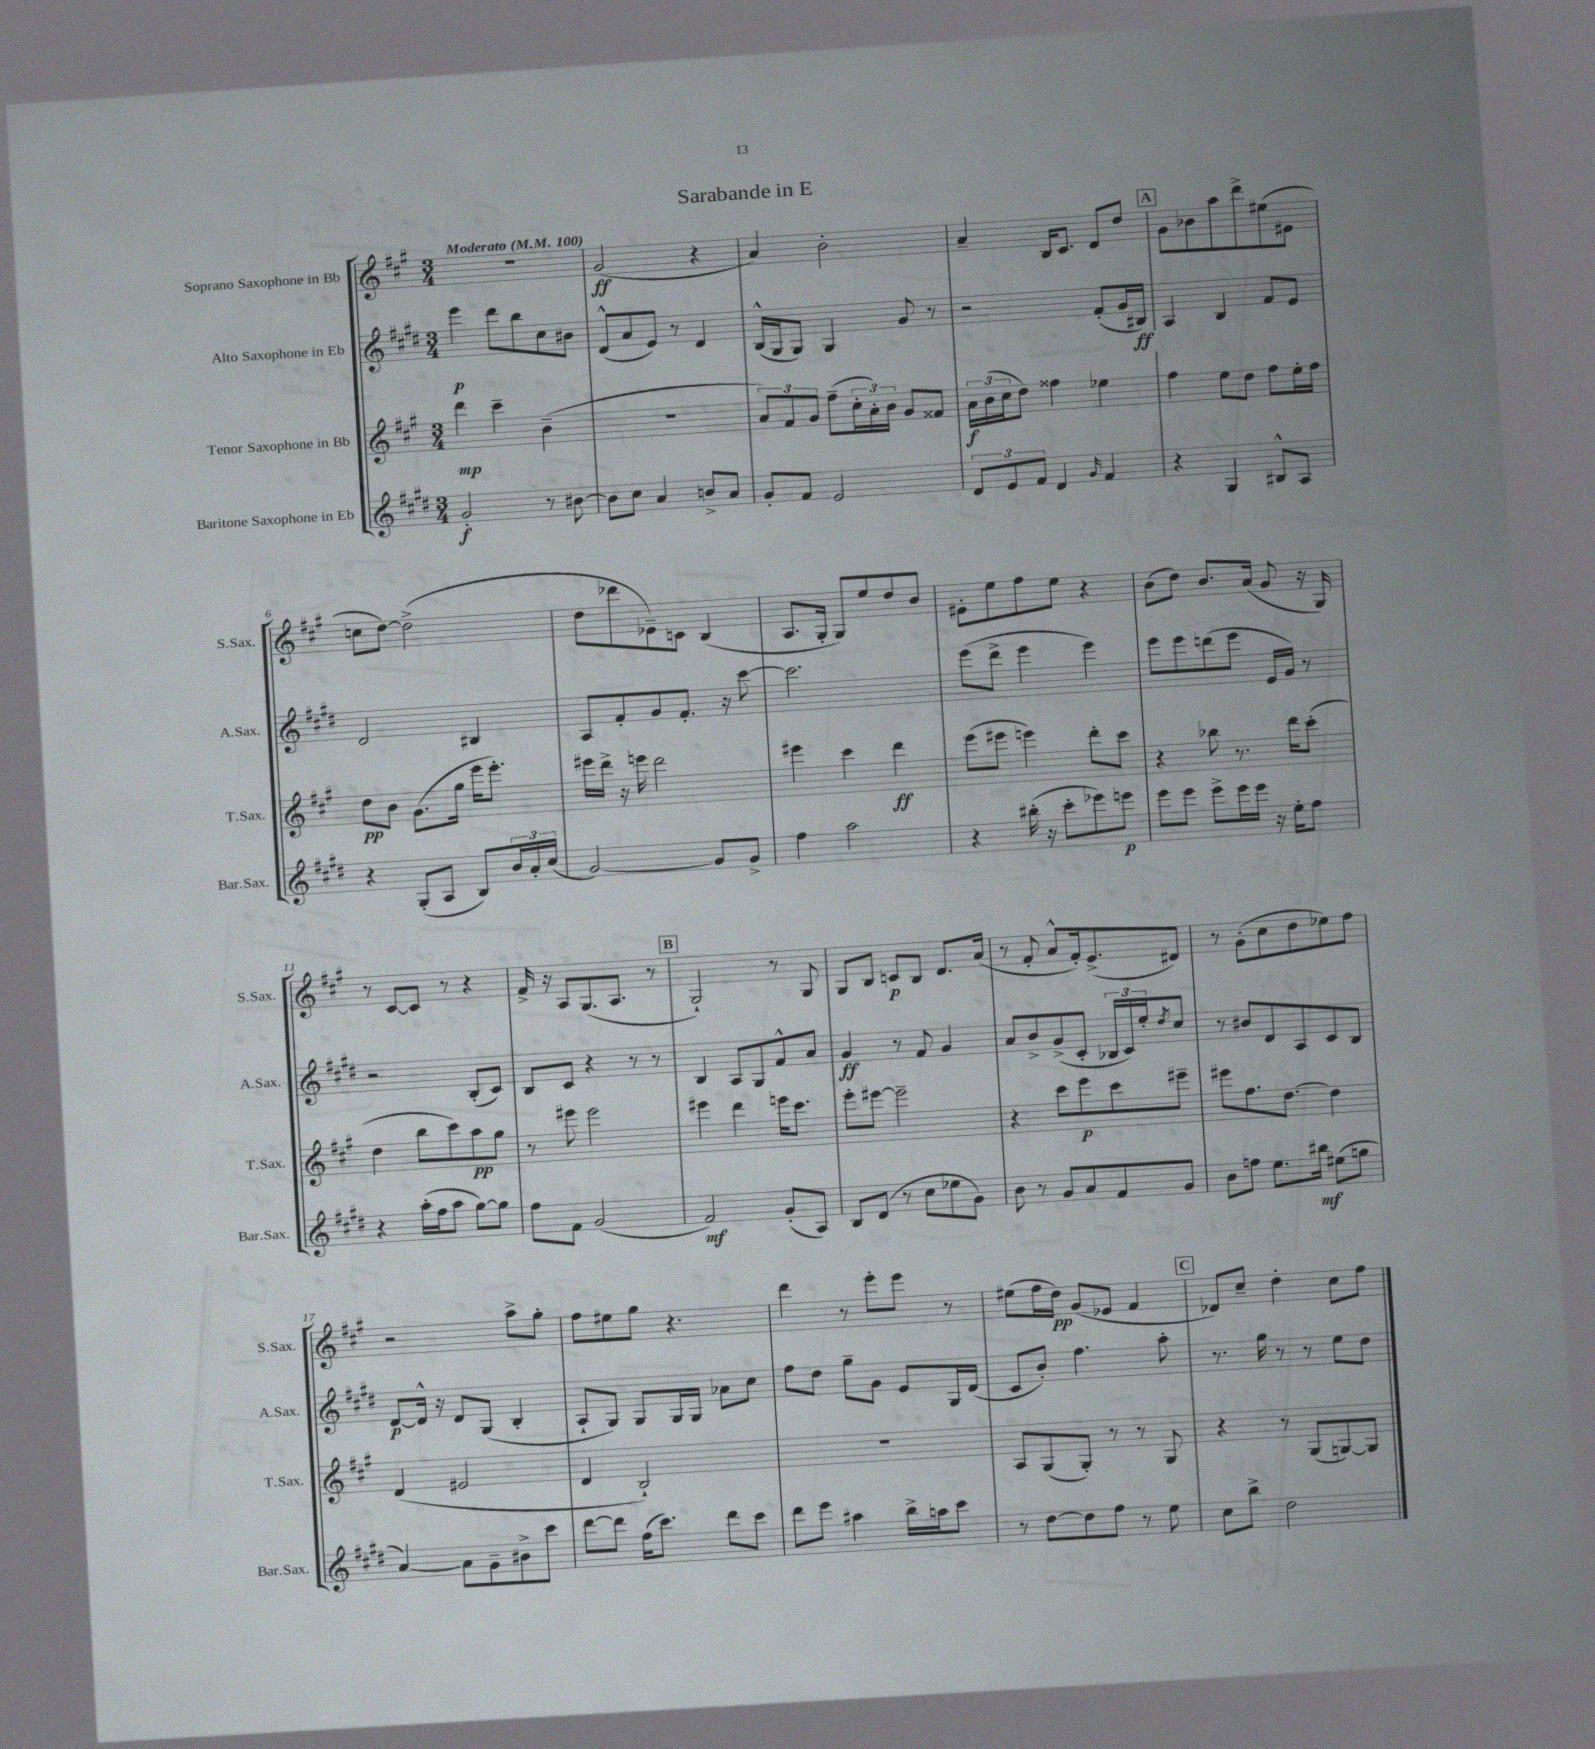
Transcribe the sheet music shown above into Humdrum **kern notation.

**kern	**dynam	**kern	**dynam	**kern	**dynam	**kern	**dynam
*part4	*part4	*part3	*part3	*part2	*part2	*part1	*part1
*staff4	*staff4	*staff3	*staff3	*staff2	*staff2	*staff1	*staff1
*I"Baritone Saxophone in Eb	*	*I"Tenor Saxophone in Bb	*	*I"Alto Saxophone in Eb	*	*I"Soprano Saxophone in Bb	*
*I'Bar.Sax.	*	*I'T.Sax.	*	*I'A.Sax.	*	*I'S.Sax.	*
*clefG2	*	*clefG2	*	*clefG2	*	*clefG2	*
*k[f#c#g#d#]	*	*k[f#c#g#]	*	*k[f#c#g#d#]	*	*k[f#c#g#]	*
*M3/4	*	*M3/4	*	*M3/4	*	*M3/4	*
*MM100	*	*MM100	*	*MM100	*	*MM100	*
=1	=1	=1	=1	=1	=1	=1	=1
!	!	!	!	!	!	!LO:TX:a:B:t=Moderato	!
2g#'/	f	4ddd\	mp	4eee\	p	2.r	.
.	.	4ccc#~\	.	8ddd#\L	.	.	.
.	.	.	.	8bb\	.	.	.
8r	.	(4b~\	.	8cc#\	.	.	.
[8b#X\	.	.	.	8b#X\J	.	.	.
=2	=2	=2	=2	=2	=2	=2	=2
8b#\L]	.	2.r	.	(8d#^^/L	.	(2g#/	ff
8cc#\J	.	.	.	8a/	.	.	.
4a/	.	.	.	8e/J)	.	.	.
.	.	.	.	8r	.	.	.
8bn^/L	.	.	.	4d#/	.	4r	.
8a/J	.	.	.	.	.	.	.
=3	=3	=3	=3	=3	=3	=3	=3
8g#'/L	.	12a/L)	.	(16B^^/LL	.	4a/)	.
.	.	.	.	16G#/J	.	.	.
.	.	12f#/	.	.	.	.	.
8f#/J	.	.	.	8G#/J)	.	.	.
.	.	12g#/J	.	.	.	.	.
2e/	.	(8ff#~\L	.	4G#/	.	2b'\	.
.	.	24cc#'\L	.	.	.	.	.
.	.	24a'\)	.	.	.	.	.
.	.	24b\JJ	.	.	.	.	.
.	.	8g#/L	.	8g#/	.	.	.
.	.	8f##X/J	.	8r	.	.	.
=4	=4	=4	=4	=4	=4	=4	=4
12d#/L	.	24a\LL	f	2r	.	4a~/	.
.	.	(24b\	.	.	.	.	.
12e/	.	24cc#\J	.	.	.	.	.
.	.	8dd\J)	.	.	.	.	.
12f#/J	.	.	.	.	.	.	.
4d#/	.	4ff##X\	.	.	.	16B/KL	.
.	.	.	.	.	.	8.c#/J	.
16qqg#/	.	.	.	.	.	.	.
4f#/	.	4ee-X\	.	(8f#'/L	.	8d/L	.
.	.	.	.	16g#/L	.	8dd/J	.
.	.	.	.	16B#X/JJ)	ff	.	.
!!LO:REH:place=s1:t=A
=5	=5	=5	=5	=5	=5	=5	=5
4r	.	4ff#\	.	4A/	.	8g#\L	.
.	.	.	.	.	.	8b-X\	.
4G#/	.	8ee\L	.	4B/	.	8aa\	.
.	.	8dd\J	.	.	.	8ddd^\	.
8B#X^^/L	.	8ff#\L	.	8f#/L	.	(8ee#X\	.
8A/J	.	16ee'\L	.	8e/J	.	8e#X\J	.
.	.	16ff#\JJ	.	.	.	.	.
!!LO:LB:g=z
=6	=6	=6	=6	=6	=6	=6	=6
4r	.	8dd\L	pp	2d#/	.	8ccn\L	.
.	.	8b\J	.	.	.	[8dd\J)	.
(8G#'/L	.	(8.g#\L	.	.	.	(2dd^\]	.
8A/J	.	.	.	.	.	.	.
.	.	16gg#\Jk	.	.	.	.	.
8B/L)	.	16eee\KL	.	4B#X/	.	.	.
.	.	8.eee'\J)	.	.	.	.	.
24b/L	.	.	.	.	.	.	.
24a'/	.	.	.	.	.	.	.
(24cc#/JJ	.	.	.	.	.	.	.
=7	=7	=7	=7	=7	=7	=7	=7
[2g#/)	.	16eee#X\LL	.	8A/L	.	8dd\L	.
.	.	16ddd^\JJ	.	.	.	.	.
.	.	16r	.	8f#'/	.	8ddd-X\	.
.	.	16eeen\	.	.	.	.	.
.	.	2ddd\	.	8g#/	.	8e-X~\)	.
.	.	.	.	8.f#'/J	.	8cn\J	.
8g#/L]	.	.	.	.	.	(4B/	.
.	.	.	.	16r	.	.	.
8g#^/J	.	.	.	[8ccc#\	.	.	.
=8	=8	=8	=8	=8	=8	=8	=8
4ff#\	.	4eee#X\	.	2.ccc#\]	.	8.A/L	.
.	.	.	.	.	.	16G#'/Jk	.
2aa\	.	4ccc#\	.	.	.	8G#/L)	.
.	.	.	.	.	.	8ee/	.
.	.	4ddd\	ff	.	.	8dd/	.
.	.	.	.	.	.	8b/J	.
=9	=9	=9	=9	=9	=9	=9	=9
4r	.	(8eee\L	.	(8eee\L	.	8e#X'\L	.
.	.	8eee#X\J	.	8ddd#^\J	.	8ee\	.
(16bb#X'\	.	4eeen\)	.	4eee\	.	8ff#\	.
16r	.	.	.	.	.	.	.
8ccc#'\L	.	.	.	.	.	8ee\J	.
8eee-X\)	.	8ddd'\L	.	4eee\)	.	4r	.
8eeen\J	p	8ccc#\J	.	.	.	.	.
=10	=10	=10	=10	=10	=10	=10	=10
8eee\L	.	4r	.	8eee\L	.	(8b\L	.
8eee\J	.	.	.	8eee\	.	8dd\J)	.
8eee^\L	.	8bb-X\	.	(8dddn\	.	8.b/L	.
16eee\L	.	8.r	.	8eee\J	.	.	.
16eee\JJ	.	.	.	.	.	(16a/Jk	.
16r	.	.	.	16e/LL	.	8g#/	.
16ee'\KL	.	16ddd\KL	.	16g#/JJ)	.	.	.
8ff#\J	.	(8ccc#'\J	.	8r	.	16r	.
.	.	.	.	.	.	16G#/)	.
!!LO:LB:g=z
=11	=11	=11	=11	=11	=11	=11	=11
4r	.	4dd\	.	2r	.	8r	.
.	.	.	.	.	.	[8c#/L	.
(16aa'\LL	.	8bb\L	.	.	.	8c#/J]	.
16ff#\J	.	.	.	.	.	.	.
8aa\J	.	8ccc#\)	.	.	.	8r	.
[8gg#\L)	.	8aa\	pp	(8B'/L	.	4r	.
8gg#\J]	.	8gg#\J	.	8c#/J)	.	.	.
=12	=12	=12	=12	=12	=12	=12	=12
8ff#\L	.	8r	.	8B/L	.	16f#^/	.
.	.	.	.	.	.	16r	.
8f#\J	.	8eee#X\	.	8c#/J	.	8A/L	.
(2g#/	.	2eee#\	.	4r	.	(8.G#/	.
.	.	.	.	.	.	8.A/J	.
.	.	.	.	8r	.	.	.
.	.	.	.	8r	.	8r	.
!!LO:REH:place=s1:t=B
=13	=13	=13	=13	=13	=13	=13	=13
2f#/)	mf	4eee#X\	.	4B/	.	2G#`/)	.
.	.	4ddd\	.	8A/L	.	.	.
.	.	.	.	8G#/	.	.	.
(8g#'/L	.	16eeen\KL	.	8f#^^/	.	8r	.
.	.	8.ccc#\J	.	.	.	.	.
8A/J)	.	.	.	8a/J	.	8G#/	.
=14	=14	=14	=14	=14	=14	=14	=14
8B/L	.	8eee'\L	.	4g#/	ff	8G#/L	.
(8d#/J	.	[8eee#X\J	.	.	.	8B/J	.
8r	.	2eee#~\]	.	8r	.	8cn/L	p
8cc#\L	.	.	.	8f#/	.	8B/J	.
8ee-X\	.	.	.	4g#/	.	8.d/L	.
8g#\J)	.	.	.	.	.	.	.
.	.	.	.	.	.	(16a/Jk	.
=15	=15	=15	=15	=15	=15	=15	=15
8b\	.	4r	.	8a/L	.	8r	.
8r	.	.	.	8b^/	.	8f#'/	.
8g#/L	.	8ccc#\L	.	(8g#^/	.	8a^^/L	.
8a/	.	8eee\	p	8c#'/J	.	16f#'/k)	.
.	.	.	.	.	.	(8.e^/	.
8f#/	.	8ccc#\	.	24B-X/LL	.	.	.
.	.	.	.	24c#/)	.	.	.
.	.	.	.	24ee'/J	.	.	.
.	.	.	.	8qdd#/	.	.	.
8g#/J	.	8eee#X~\J	.	8cc#/J	.	8d#X/J)	.
=16	=16	=16	=16	=16	=16	=16	=16
8b\L	.	8eee#X\L	.	8r	.	8r	.
8ffn\J	.	8.ff#\	.	8b#X/L	.	(8g#'\L	.
8.ee\L	.	.	.	8d#/	.	8cc#\	.
.	.	[8.dd\J	.	.	.	.	.
.	.	.	.	8A/	.	8dd\	.
16bb#X\Jk	mf	.	.	.	.	.	.
(8ee#X\L	.	4dd\]	.	8c#/	.	8ee-X\)	.
8ggn\J	.	.	.	8B/J	.	8ff#\J	.
!!LO:LB:g=z
=17	=17	=17	=17	=17	=17	=17	=17
[4a/)	.	(4d/	.	[8d#/L	p	2r	.
.	.	.	.	16d#^^/Jk]	.	.	.
.	.	.	.	16r	.	.	.
8a\L]	.	2e#X/	.	8d#/L	.	.	.
8g#~\	.	.	.	(8G#/J	.	.	.
8b#X^\	.	.	.	4B'/	.	8aa^\L	.
8ccc#\J	.	.	.	.	.	8gg#'\J	.
=18	=18	=18	=18	=18	=18	=18	=18
[8ddd#\L	.	4d/	.	8A`/L	.	8ff#\L	.
8ddd#\J]	.	.	.	8G#/J)	.	8ee#X\	.
(16ff#\KL	.	2B`/)	.	8G#/L	.	8gg#\J	.
8.ccc#\J)	.	.	.	.	.	.	.
.	.	.	.	16G#/L	.	4.r	.
.	.	.	.	16G#/JJ	.	.	.
8ddd#\L	.	.	.	8a-X\L	.	.	.
8ccc#\J	.	.	.	8cc#\J	.	.	.
=19	=19	=19	=19	=19	=19	=19	=19
8ddd#\L	.	2.r	.	8ff#\L	.	4ddd\	.
8eee\J	.	.	.	8dd#\J	.	.	.
4aa#X\	.	.	.	8gg#~\L	.	8r	.
.	.	.	.	8g#\J	.	8eee'\L	.
16bb^\LL	.	.	.	8e/L	.	8eee\J	.
16aan\J	.	.	.	.	.	.	.
8ccc#\J	.	.	.	16G#/L	.	8r	.
.	.	.	.	(16d#/JJ	.	.	.
=20	=20	=20	=20	=20	=20	=20	=20
8r	.	8A/L	.	8c#/L	.	(8ee#X\L	.
[8dd#\L	.	(8G#/	.	8b'/J)	.	16ff#\L	.
.	.	.	.	.	.	16dd\JJ)	pp
8dd#\]	.	8G#'/J)	.	4.ff#\	.	(8g#/L	.
8ff#\J	.	8r	.	.	.	8e-X/J	.
8r	.	8r	.	.	.	4f#/	.
8ee\	.	8G#/	.	8aa'\	.	.	.
!!LO:REH:place=s1:t=C
=21	=21	=21	=21	=21	=21	=21	=21
8cc#\L	.	4r	.	8.r	.	8d-X/L)	.
8bb^\J	.	.	.	.	.	8cc#~/J	.
.	.	.	.	16gg#\	.	.	.
2dd#\	.	8r	.	8r	.	4dd'\	.
.	.	(8G#/L	.	8r	.	.	.
.	.	[8Gn/)	.	8ee\L	.	8cc#\L	.
.	.	8G/J]	.	8dd#\J	.	8ff#\J	.
==	==	==	==	==	==	==	==
*-	*-	*-	*-	*-	*-	*-	*-
